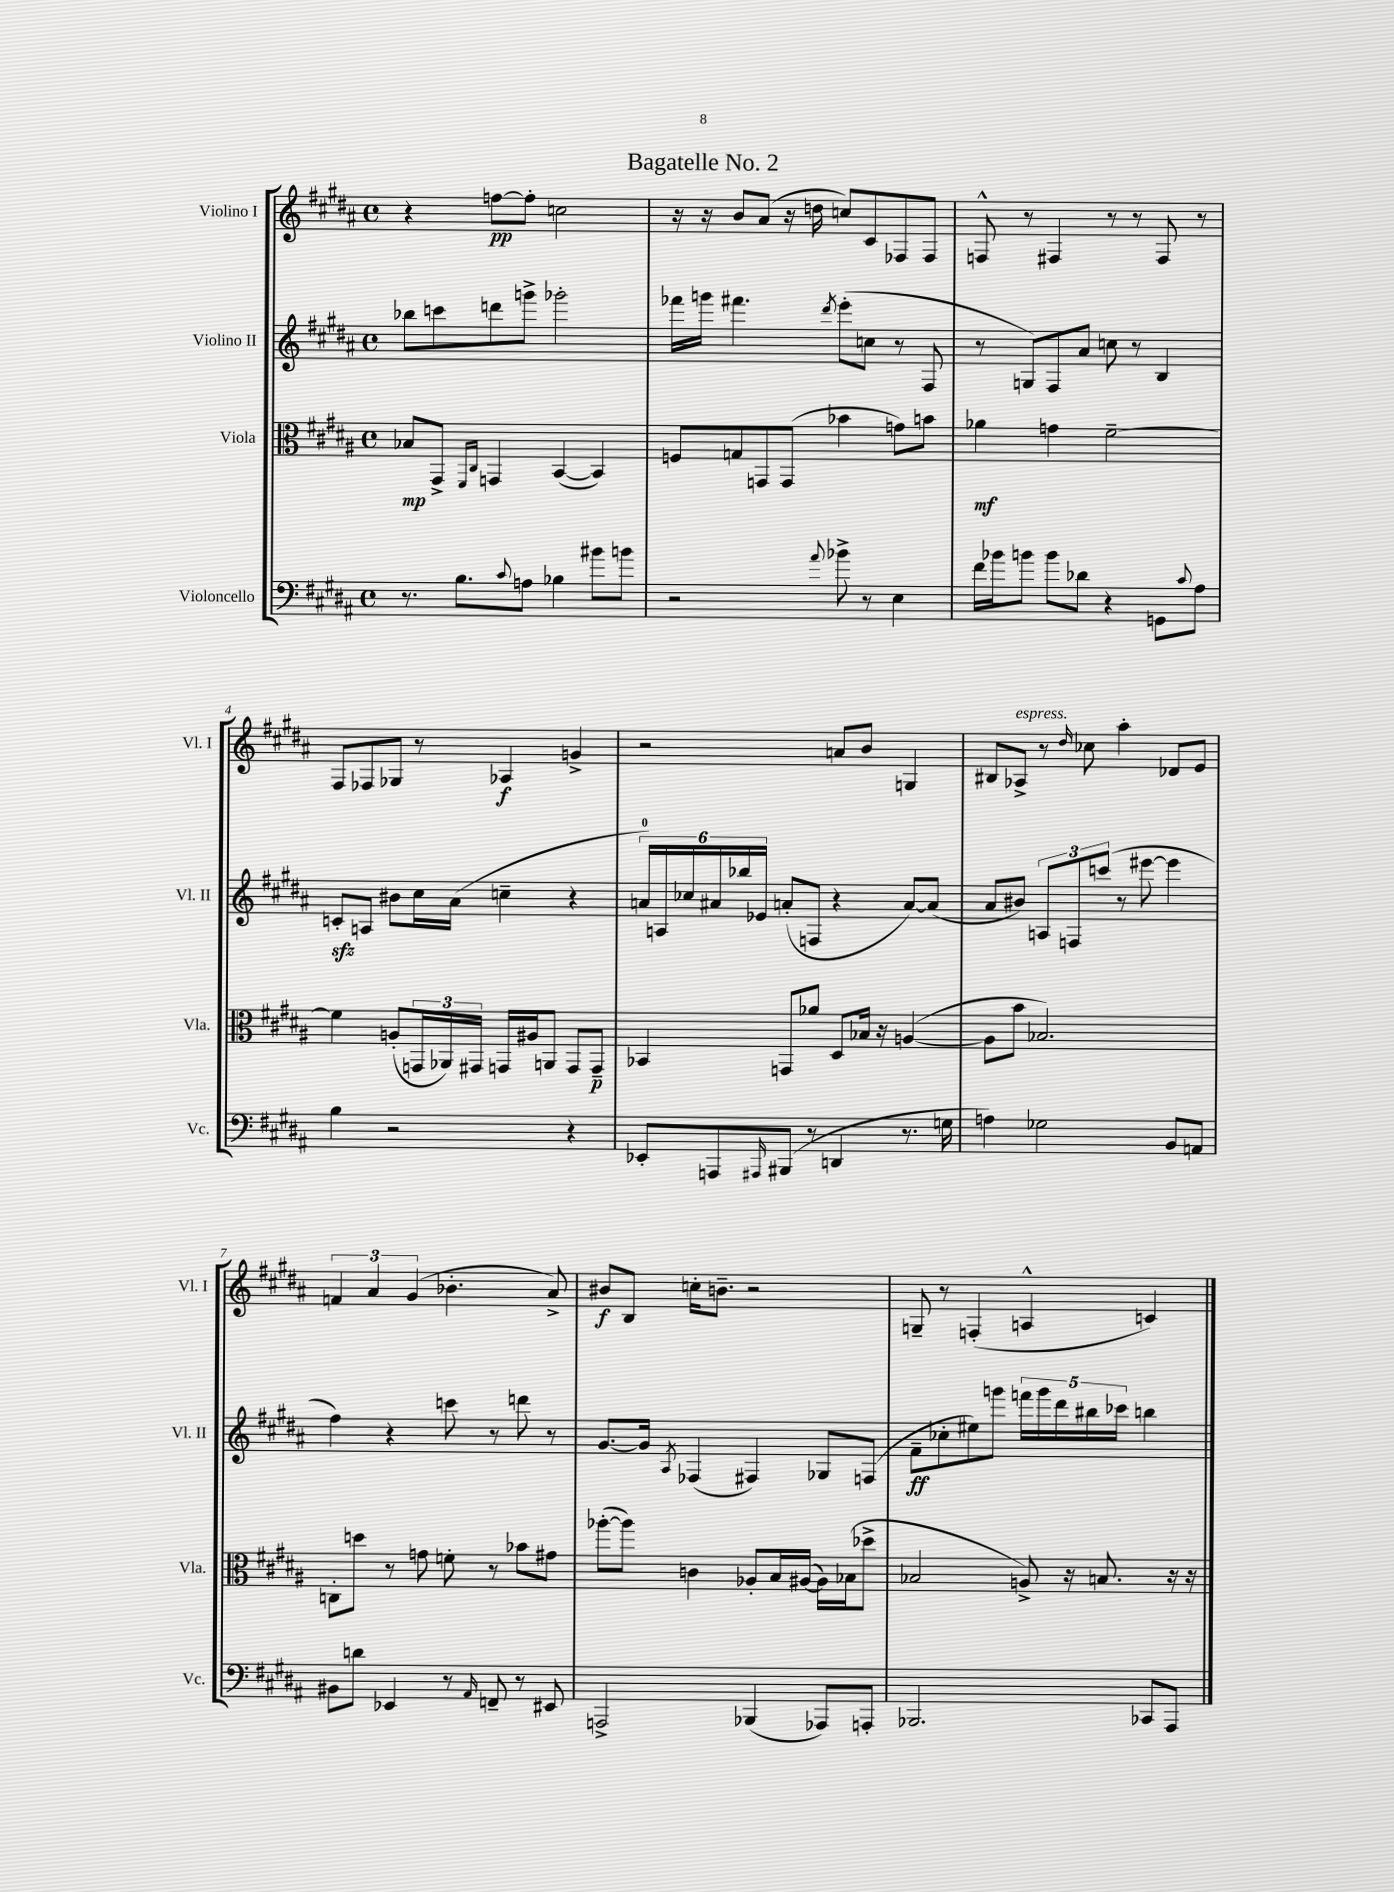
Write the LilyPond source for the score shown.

\header { title = "Bagatelle No. 2" }
<<
\new StaffGroup <<
\new Staff = "s0" \with { instrumentName = "Violino I" shortInstrumentName = "Vl. I" } {
    \clef treble \key b \major \defaultTimeSignature \time 4/4
    r4 f''8~\pp f''8-. c''2 |
    r16 r16 b'8 ais'8( r16 d''16 c''8) cis'8 fes8 fes8 |
    f8-^ r8 fis4 r8 r8 fis8 r8 |
    fis8 fes8 ges8 r8 aes4\f g'4-> |
    r2 a'8 b'8 g4 |
    bis8 aes8->^\markup { \italic "espress." } r8 \grace { dis''16 } ces''8 ais''4-. des'8 e'8 |
    \tuplet 3/2 { f'4 ais'4 gis'4( } bes'4.-. ais'8->) |
    bis'8\f b8 c''16-. b'8.-- r2 |
    g8-- r8 f4-.( a4-^ c'4) \bar "|." |
}
\new Staff = "s1" \with { instrumentName = "Violino II" shortInstrumentName = "Vl. II" } {
    \clef treble \key b \major \defaultTimeSignature \time 4/4
    bes''8 c'''8 d'''8 g'''8-> ges'''2-. |
    fes'''16 g'''16 fis'''4. \acciaccatura { dis'''8 } e'''8-.( c''8 r8 fis8 |
    r8 g8) fis8 ais'8 c''8 r8 b4 |
    c'8-.\sfz a8 bis'8 cis''16 ais'16( c''4-- r4 |
    \tuplet 6/4 { a'16-0) a16 ces''16 ais'16 bes''16 ees'16 } a'8-.( f8 r4 a'8~) a'8( |
    ais'8 bis'8) \tuplet 3/2 { a8 f8 c'''8( } r8 eis'''8~ eis'''4 |
    fis''4) r4 c'''8 r8 d'''8 r8 |
    gis'8.~ gis'16 \acciaccatura { ais8 } fes4( fis4) ges8 f8( |
    fis'8--\ff ces''8-. eis''8) g'''8 \tuplet 5/4 { f'''16 g'''16 dis'''16 bis''16 ces'''16 } b''4 \bar "|." |
}
\new Staff = "s2" \with { instrumentName = "Viola" shortInstrumentName = "Vla." } {
    \clef alto \key b \major \defaultTimeSignature \time 4/4
    bes8\mp gis,8-> \grace { fis,16 cis16 } g,4 b,4~( b,4) |
    f8 g8 g,8 g,8( bes'4 g'8) b'8 |
    aes'4\mf g'4 fis'2~-- |
    fis'4 a8-.( \tuplet 3/2 { g,16 aes,16) gis,16 } g,16 ais16 a,8 g,8 g,8--\p |
    bes,4 g,8 aes'8 dis8 bes16 r16 a4~( |
    a8 b'8 bes2.) |
    c8-. d''8 r8 g'8 f'8-. r8 bes'8 gis'8 |
    aes''8~-.( aes''8) c'4 aes8-. b16 ais16~( ais16) bes16( des''8-> |
    bes2 a8->) r16 b8. r16 r16 \bar "|." |
}
\new Staff = "s3" \with { instrumentName = "Violoncello" shortInstrumentName = "Vc." } {
    \clef bass \key b \major \defaultTimeSignature \time 4/4
    r8. b8. \appoggiatura { cis'8 } a8 bes4 bis'8 b'8 |
    r2 \appoggiatura { ais'8 } bes'8-> r8 e4 |
    fis'16 bes'16 b'8 b'8 des'8 r4 g,8 \appoggiatura { cis'8 } ais8 |
    b4 r2 r4 |
    ees,8-. a,,8 \grace { ais,,16 } bis,,8( r8 d,4 r8. g16 |
    a4) ges2 b,8 a,8 |
    bis,8 d'8 ees,4 r8 \grace { ais,16 } f,8-- r8 eis,8 |
    a,,2-> bes,,4( aes,,8) a,,8-. |
    bes,,2. ces,8 ais,,8 \bar "|." |
}
>>
>>
